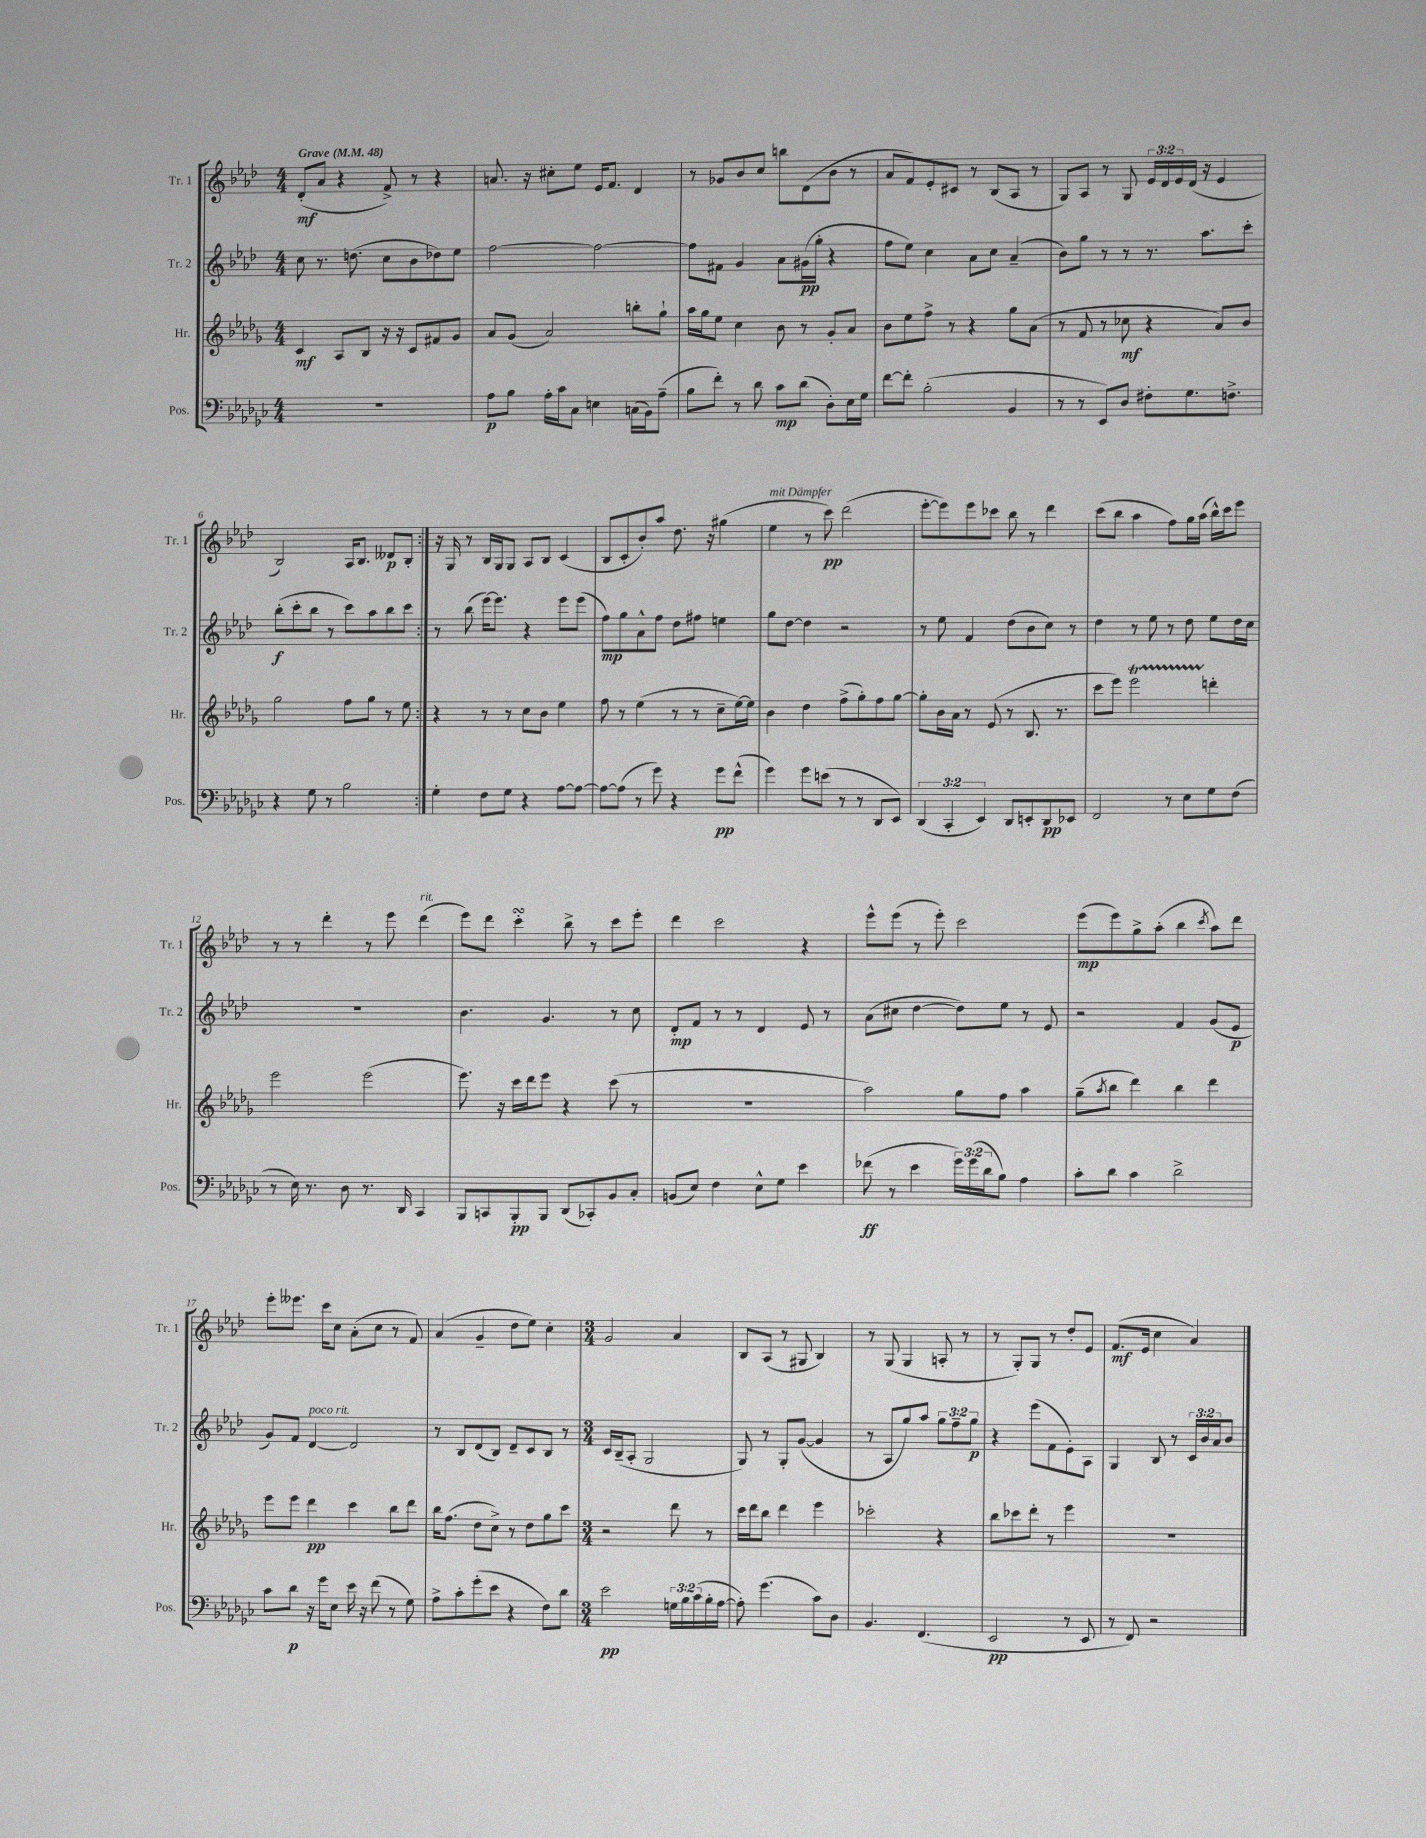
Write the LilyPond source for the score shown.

<<
\new StaffGroup <<
\new Staff = "s0" \with { instrumentName = "Tr. 1" shortInstrumentName = "Tr. 1" } {
    \clef treble \key aes \major \numericTimeSignature \time 4/4 \override Staff.TupletNumber.text = #tuplet-number::calc-fraction-text \tempo "Grave" 4 = 48
    \repeat volta 2 { des'8-.\mf( aes'8 r4 f'8->) r8 r4 |
    a'8. r16 cis''8-. ees''8 ees'16 f'8. des'4 |
    r8 ges'8 bes'8 c''8 b''8 des'8( bes'8 r8 |
    aes'8 f'8) ees'8-. cis'8 r8 bes8( aes8 r8 |
    g8) aes8 r8 g8 \tuplet 3/2 { ees'16 des'16 ees'16 } des'16( r16 ees'4 |
    bes2) aes16 bes8. deses'8\p bes8-. | }
    r16 g16 r8 bes16 g16 g8 aes8 bes8 c'4( |
    bes8 c'8-. bes'8-.) aes''8 des''8. r16 gis''4( |
    ees''4^\markup { \italic "mit Dämpfer" } r8 c'''8\pp) des'''2( |
    ees'''8~-. ees'''8) ees'''8 ces'''8 bes''8 r8 des'''4 |
    c'''8( bes''8 aes''4 f''8) g''16 aes''16( bes''16-^) c'''16 ees'''8 |
    r8 r8 des'''4-. r8 ees'''8 des'''4^\markup { \italic "rit." }( |
    ees'''8) des'''8 c'''4-.\turn bes''8-> r8 c'''8 ees'''8-. |
    des'''4 c'''2 r4 |
    ees'''8-^ ees'''8( r8 ees'''8-.) c'''2 |
    ees'''8\mp( ees'''8) g''8-> aes''8-.( bes''4 \acciaccatura { c'''8 } aes''8) des'''8 |
    ees'''8-. eeses'''8. c'''16 c''8 aes'8-.( c''8 r8 f'8) |
    aes'4( g'4-- des''8 ees''8) c''4-. |
    \numericTimeSignature \time 3/4 g'2 aes'4 |
    bes8 aes8( r8 gis8 bes4) |
    r8 g8( g4 a8-. r8 |
    r8 g8-.) g8 r8 des''8-. ees'8 |
    f'8.\mf( ees'16 c''4 aes'4) \bar "|." |
}
\new Staff = "s1" \with { instrumentName = "Tr. 2" shortInstrumentName = "Tr. 2" } {
    \clef treble \key aes \major \numericTimeSignature \time 4/4 \override Staff.TupletNumber.text = #tuplet-number::calc-fraction-text
    \repeat volta 2 { c''8 r8. d''8.( c''8 bes'8 des''8) ees''8 |
    f''2~ f''2~ |
    f''8 fis'8 g'4 aes'8 gis'16\pp( g''16-. r4 |
    f''8 ees''8) c''4 aes'8 c''8 aes'4--( |
    bes'8) g''8 r8 r8 r8. aes''8. c'''8-. |
    bes''8-.\f( c'''8-. bes''8 r8 c'''8) aes''8 bes''8 c'''8 | }
    r8 bes''8( ees'''16~) ees'''8. r4 ees'''8 ees'''8( |
    f''8\mp) g''8 aes'8-^ f''8 des''8 fis''8 e''4 |
    g''8 des''8~ des''4 r2 |
    r8 ees''8 f'4 des''8( bes'8 c''8) r8 |
    des''4 r8 ees''8 r8 des''8 ees''8 des''16 c''16 |
    R1 |
    bes'4. g'4. r8 c''8 |
    des'8-.\mp f'8 r8 r8 des'4 ees'8 r8 |
    aes'8( cis''8 des''4~ des''8) ees''8 r8 ees'8 |
    r2 f'4 g'8( ees'8\p |
    g'8) f'8 des'4~^\markup { \italic "poco rit." } des'2 |
    r8 bes8 des'8( bes8) des'8-- c'8 bes8 r8 |
    \numericTimeSignature \time 3/4 c'16 bes16--( aes8-. g2 |
    g8) r8 g8-. g'8~( g'4 |
    r8 aes8 g''8) aes''8 \tuplet 3/2 { g''8 f''8-- g''8\p } |
    r4 ees'''8( f'8 ees'8-.) aes8 |
    g4 bes8 r8 \tuplet 3/2 { c'16 bes'16 aes'16 } bes'8 \bar "|." |
}
\new Staff = "s2" \with { instrumentName = "Hr." shortInstrumentName = "Hr." } {
    \clef treble \key des \major \numericTimeSignature \time 4/4
    \repeat volta 2 { c'4\mf aes8 bes8 r16 r16 c'8 fis'8 ges'8 |
    aes'8 ges'8( aes'2) b''8-. ges''8-! |
    aes''16 ges''16 ees''8 c''4 bes'8 r8 ges'8-. aes'8 |
    bes'8 ees''8 f''8-> r8 r4 ges''8 aes'8( |
    r8 f'8 r8 ces''8\mf r4 aes'8) bes'8 |
    ges''2 f''8 ges''8 r8 ees''8 | }
    r4 r8 r8 c''8 bes'8 ees''4 |
    f''8 r8 ees''4( r8 r8 c''8-- ees''16~) ees''16 |
    bes'4 des''4 f''8->( ges''8-.) f''8 ges''8~ |
    ges''8-. bes'16 aes'16 r8 ees'8( r8 bes8. r8. |
    c'''8 ees'''8) ees'''2\startTrillSpan d'''4-.\stopTrillSpan |
    ees'''2 ees'''2( |
    ees'''8.) r16 c'''16 des'''16 ees'''8 r4 c'''8( r8 |
    r1 |
    aes''2) ges''8 f''8 aes''4 |
    ges''8--( \acciaccatura { aes''8 } bes''8 des'''4) bes''4 des'''4 |
    ees'''8 ees'''8 des'''4\pp c'''4 bes''8 des'''8 |
    bes''16 f''8.( des''8 c''8->) r8 des''8 ges''8 c'''8 |
    \numericTimeSignature \time 3/4 r2 des'''8 r8 |
    c'''16 des'''16 bes''8 des'''4 ees'''4 |
    ces'''2-. r4 |
    bes''8 ces'''8 des'''8-. r8 ees'''4 |
    R2. \bar "|." |
}
\new Staff = "s3" \with { instrumentName = "Pos." shortInstrumentName = "Pos." } {
    \clef bass \key ges \major \numericTimeSignature \time 4/4 \override Staff.TupletNumber.text = #tuplet-number::calc-fraction-text
    \repeat volta 2 { r1 |
    aes8\p bes8 aes16-. ces'16 ces8 e4 c16( bes,16) aes8--( |
    bes8 f'8-.) r8 des'8 ces'8\mp des'8( des8-.) ees16 ges16 |
    f'8~ f'8-. bes2-.( bes,4 |
    r8 r8 ees,8) des8 fis8-. ges8. f8.-> |
    r4 ges8 r8 bes2 | }
    ges4-. f8 ges8 r4 aes8~ aes8~ |
    aes8~ aes8( r8 ges'8) r4 ges'8\pp f'8-^( |
    ges'4) ges'8 e'8( r8 r8 des,8 ees,8) |
    \tuplet 3/2 { des,4( ces,4-. ees,4) } des,8 e,8-. des,8\pp ees,8 |
    f,2 r8 ees8 ges8 f8( |
    r8 ees16) r8. des8 r8. des,16 ces,4 |
    bes,,8 c,8 bes,,8-.\pp bes,,8 des,8( ces,8-.) bes,8 ces8-. |
    b,8( ees8) f4 ees8-^ ges8 ees'4 |
    fes'8\ff( r8 ees'4 \tuplet 3/2 { ges'16) ges'16( des'16 } bes8) aes4 |
    ces'8-. des'8 ces'4 des'2-> |
    ces'8 des'8\p r16 ges'16 ees8 ees'16 r16 f'8( r8 ges8) |
    aes8-> ces'8-. ges'8-.( ees'8 r4 f8) des'8 |
    \numericTimeSignature \time 3/4 ees'2\pp \tuplet 3/2 { g16 bes16 ces'16( } bes16-. aes16~ |
    aes8-.) ges'4.( ces'8) des8 |
    bes,4. f,4.( |
    ees,2\pp r8 ees,8 |
    r8 f,8) r2 \bar "|." |
}
>>
>>
